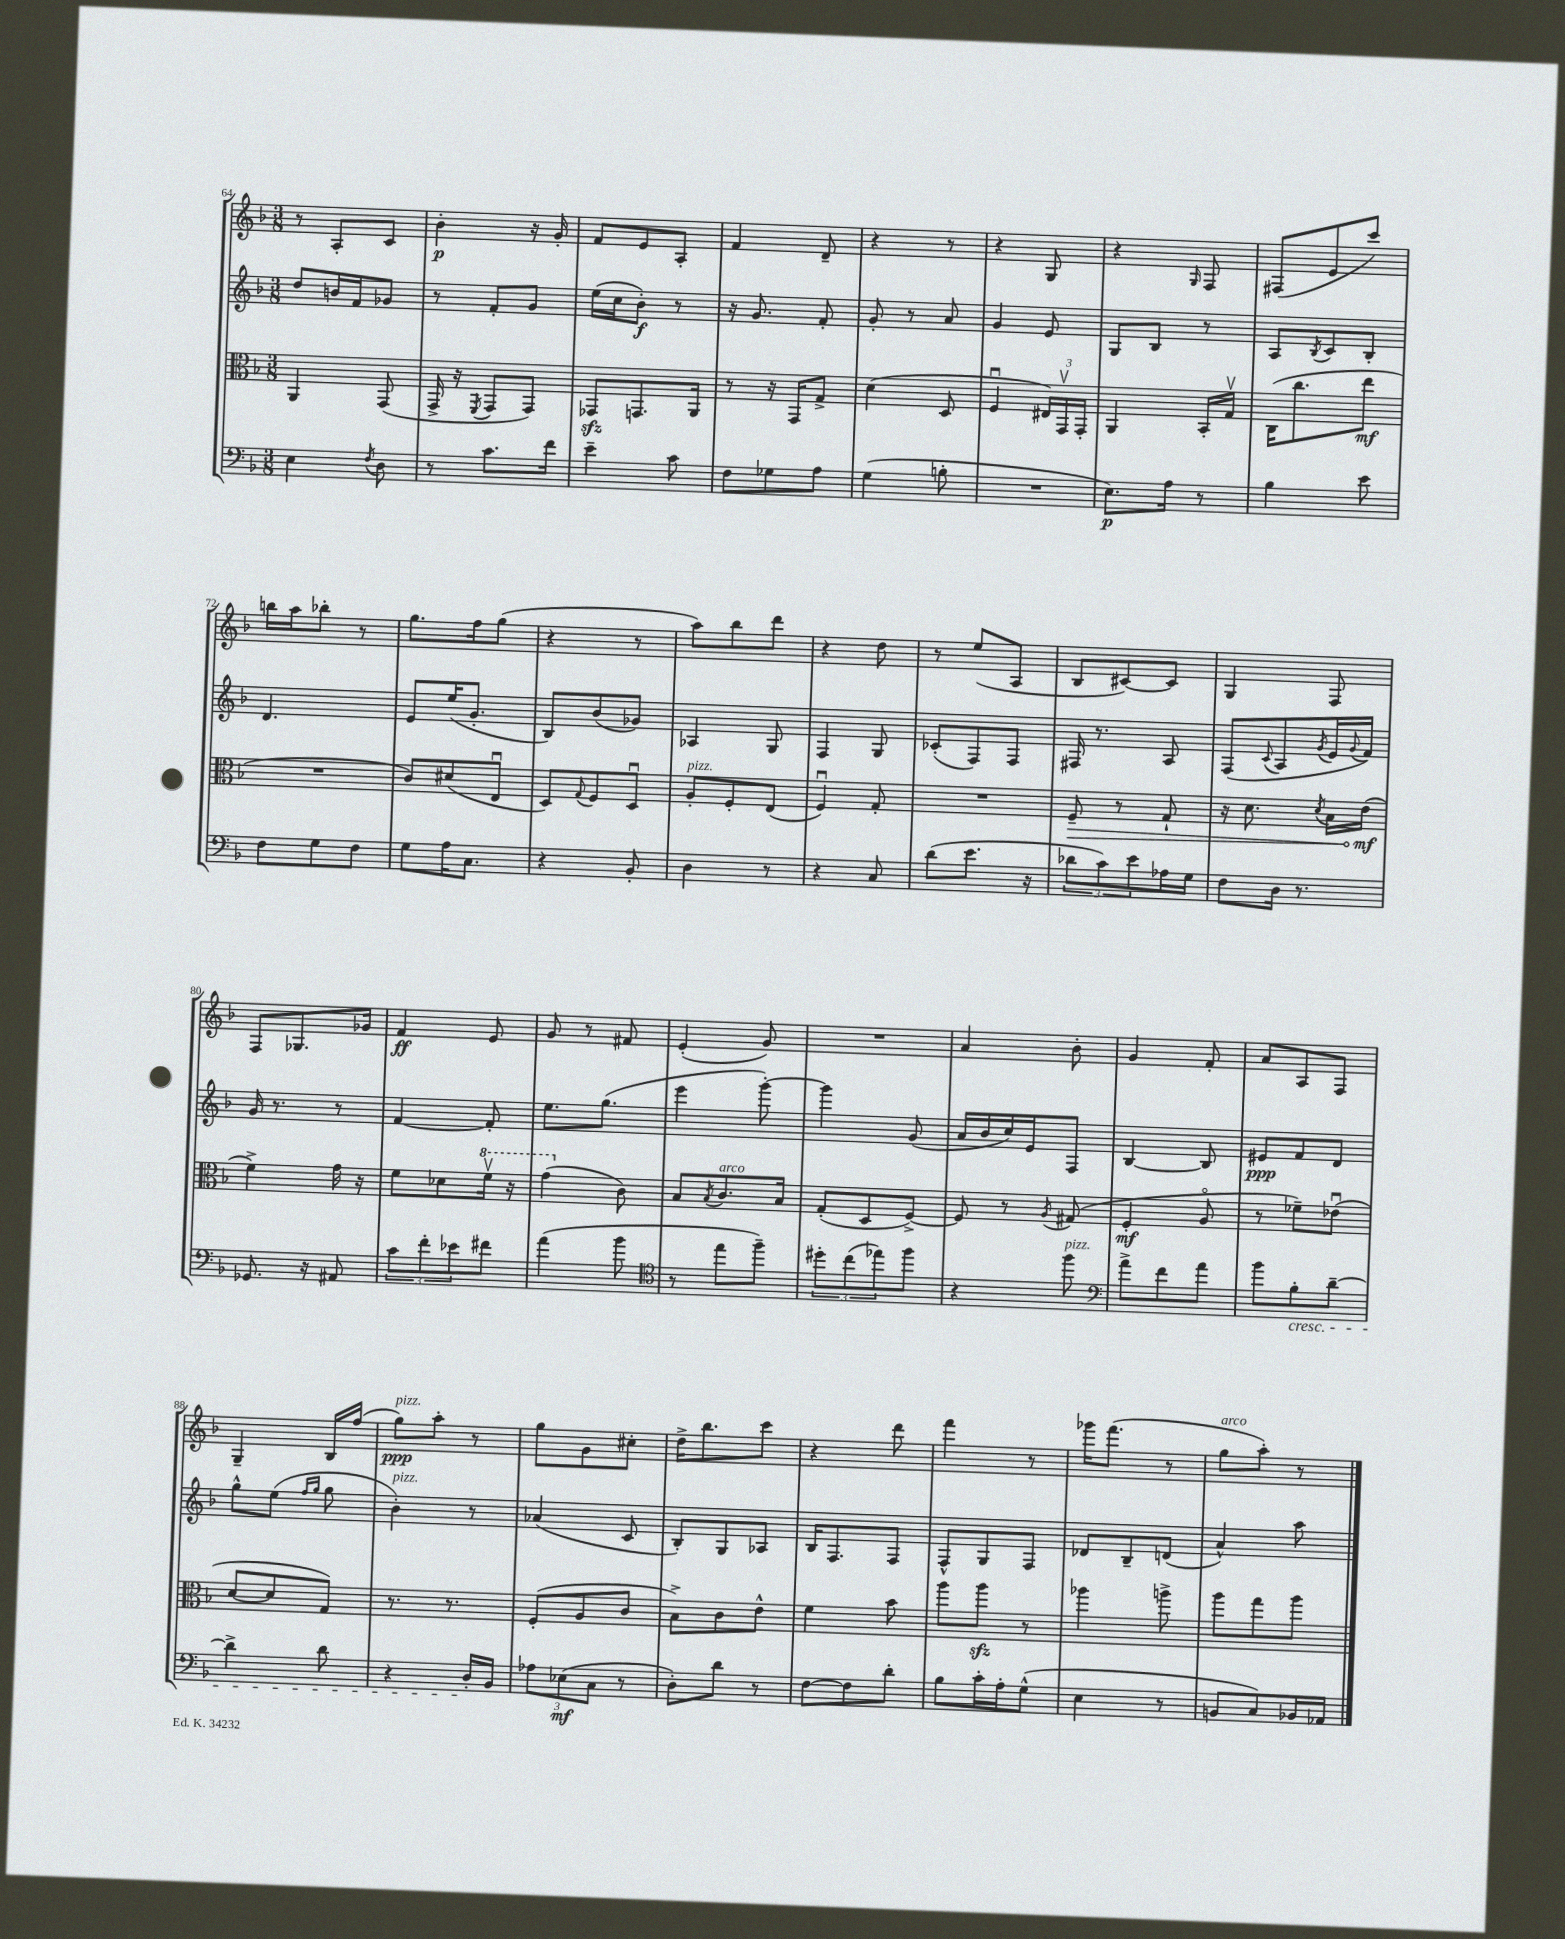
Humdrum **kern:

**kern	**dynam	**kern	**dynam	**kern	**dynam	**kern	**dynam
*part4	*part4	*part3	*part3	*part2	*part2	*part1	*part1
*staff4	*staff4	*staff3	*staff3	*staff2	*staff2	*staff1	*staff1
*clefF4	*	*clefC3	*	*clefG2	*	*clefG2	*
*k[b-]	*	*k[b-]	*	*k[b-]	*	*k[b-]	*
*M3/8	*	*M3/8	*	*M3/8	*	*M3/8	*
=64	=64	=64	=64	=64	=64	=64	=64
4E\	.	4AA/	.	8dd/L	.	8r	.
.	.	.	.	16bn/L	.	8A'/L	.
.	.	.	.	16f/J	.	.	.
8qF/	.	.	.	.	.	.	.
8D\	.	(8GG/	.	8g-X/J	.	8c/J	.
=65	=65	=65	=65	=65	=65	=65	=65
8r	.	16GG^/	.	8r	.	4b-'\	p
.	.	16r	.	.	.	.	.
.	.	8qFF/	.	.	.	.	.
8.c\L	.	8GG/L	.	8f'/L	.	.	.
.	.	8GG/J)	.	8g/J	.	16r	.
16f\Jk	.	.	.	.	.	16g'/	.
=66	=66	=66	=66	=66	=66	=66	=66
4e~\	.	8GG-Xzz/L	.	(16ee\LL	.	8f/L	.
.	.	.	.	16cc\J	.	.	.
.	.	8.GGn/	.	8b-'\J)	f	8e/	.
8c\	.	.	.	8r	.	8A'/J	.
.	.	16AA/Jk	.	.	.	.	.
=67	=67	=67	=67	=67	=67	=67	=67
8F\L	.	8r	.	16r	.	4f/	.
.	.	.	.	8.g/	.	.	.
8G-X\	.	16r	.	.	.	.	.
.	.	16GG/KL	.	.	.	.	.
8A\J	.	8G^/J	.	8f'/	.	8d~/	.
=68	=68	=68	=68	=68	=68	=68	=68
(4G\	.	(4d\	.	8g'/	.	4r	.
.	.	.	.	8r	.	.	.
8Bn'\	.	8D/	.	8a/	.	8r	.
=69	=69	=69	=69	=69	=69	=69	=69
4.r	.	4Fu/	.	4g/	.	4r	.
.	.	24E#X/LL)	.	8e/	.	8G/	.
.	.	24GGv/	.	.	.	.	.
.	.	24GG'/JJ	.	.	.	.	.
=70	=70	=70	=70	=70	=70	=70	=70
8.E\L)	p	4AA/	.	8G/L	.	4r	.
.	.	.	.	8B-/J	.	.	.
16A\Jk	.	.	.	.	.	.	.
.	.	.	.	.	.	16qqG/	.
8r	.	16BB-'/LL	.	8r	.	8F/	.
.	.	16Gv/JJ	.	.	.	.	.
=71	=71	=71	=71	=71	=71	=71	=71
4B-\	.	(16C\KL	.	8A/L	.	(8F#X/L	.
.	.	8.cc\	.	.	.	.	.
.	.	.	.	8qB-/	.	.	.
.	.	.	.	8c/	.	8e/	.
8e\	.	8ee\J	mf	8B-'/J	.	8ccc/J)	.
!!LO:LB:g=z
=72	=72	=72	=72	=72	=72	=72	=72
8F\L	.	4.r	.	4.d/	.	16bbn\LL	.
.	.	.	.	.	.	16aa\J	.
8G\	.	.	.	.	.	8bb-X'\J	.
8F\J	.	.	.	.	.	8r	.
=73	=73	=73	=73	=73	=73	=73	=73
8G\L	.	8c/L)	.	8e/L	.	8.gg\L	.
16A\K	.	(8d#X/	.	(16ee/K	.	.	.
8.C\J	.	.	.	8.g'/J	.	16ff\k	.
.	.	8Eu/J	.	.	.	(8gg\J	.
=74	=74	=74	=74	=74	=74	=74	=74
4r	.	8D/L)	.	8B-/L)	.	4r	.
.	.	8qqG/	.	.	.	.	.
.	.	8F/	.	(8b-/	.	.	.
8BB-'/	.	8Du/J	.	8g-X/J)	.	8r	.
=75	=75	=75	=75	=75	=75	=75	=75
!	!	!LO:TX:a:i:t=pizz.	!	!	!	!	!
4D\	.	8A'/L	.	4A-X/	.	8aa\L)	.
.	.	8F'/	.	.	.	8bb-\	.
8r	.	(8E/J	.	8G/	.	8ddd\J	.
=76	=76	=76	=76	=76	=76	=76	=76
4r	.	4Fu/)	.	4F/	.	4r	.
8C/	.	8G'/	.	8G/	.	8dd\	.
=77	=77	=77	=77	=77	=77	=77	=77
(8d\L	.	4.r	.	(8c-X'/L	.	8r	.
8.e\J	.	.	.	8F/)	.	(8ee/L	.
.	.	.	.	8F/J	.	8A/J	.
16r	.	.	.	.	.	.	.
=78	=78	=78	=78	=78	=78	=78	=78
!	!	!	!LO:HP:b	!	!	!	!
12d-X\L	.	8F~/	>	16F#X/	.	8B-/L	.
.	.	.	.	8.r	.	.	.
12c\)	.	.	.	.	.	.	.
.	.	8r	.	.	.	[8c#X/)	.
12e\	.	.	.	.	.	.	.
16A-X\L	.	8G`/	.	8A/	.	8c#/J]	.
16G\JJ	.	.	.	.	.	.	.
=79	=79	=79	=79	=79	=79	=79	=79
8F\L	.	16r	.	(8F/L	.	4G/	.
.	.	8.d\	.	.	.	.	.
.	.	.	.	8qqc/	.	.	.
16D\Jk	.	.	.	8A/	.	.	.
8.r	.	.	.	.	.	.	.
.	.	8qd/	.	8qg/	.	.	.
.	.	16B-\LL	.	16e/L	.	8F/	.
.	.	.	.	8qqg/	.	.	.
.	.	(16e\JJ	mf	16f/JJ)	.	.	.
.	.	.	]	.	.	.	.
!!LO:LB:g=z
=80	=80	=80	=80	=80	=80	=80	=80
8.GG-X/	.	4f^\)	.	16g/	.	8F/L	.
.	.	.	.	8.r	.	.	.
.	.	.	.	.	.	8.G-X/	.
16r	.	.	.	.	.	.	.
8AA#X/	.	16g\	.	8r	.	.	.
.	.	16r	.	.	.	16g-X/Jk	.
=81	=81	=81	=81	=81	=81	=81	=81
12c\L	.	8f\L	.	[4f/	.	4f/	ff
12f'\	.	.	.	.	.	.	.
.	.	8d-X\	.	.	.	.	.
12e-X\	.	.	.	.	.	.	.
*	*	*8va	*	*	*	*	*
8f#X\J	.	16ffv\Jk	.	8f'/]	.	8e/	.
.	.	16r	.	.	.	.	.
=82	=82	=82	=82	=82	=82	=82	=82
(4a\	.	(4gg\	.	8.ee\L	.	8g/	.
.	.	.	.	.	.	8r	.
.	.	.	.	(8.gg\J	.	.	.
*	*	*X8va	*	*	*	*	*
8b-\	.	8c\)	.	.	.	8f#X/	.
=83	=83	=83	=83	=83	=83	=83	=83
*clefC4	*	*	*	*	*	*	*
8r	.	8B-/L	.	4eee\	.	(4e'/	.
.	.	8qB-/	.	.	.	.	.
!	!	!LO:TX:a:i:t=arco	!	!	!	!	!
8ee\L	.	8.c/	.	.	.	.	.
8ff~\J)	.	.	.	[8ggg'\)	.	8g/)	.
.	.	16B-/Jk	.	.	.	.	.
=84	=84	=84	=84	=84	=84	=84	=84
12dd#X'\L	.	(8G'/L	.	4ggg\]	.	4.r	.
(12cc\	.	.	.	.	.	.	.
.	.	8D/	.	.	.	.	.
12ee-X\)	.	.	.	.	.	.	.
8ff\J	.	[8F^/J)	.	(8g/	.	.	.
=85	=85	=85	=85	=85	=85	=85	=85
4r	.	8F/]	.	16a/LL	.	4a/	.
.	.	.	.	16b-/	.	.	.
.	.	8r	.	16cc/)	.	.	.
.	.	.	.	16e/J	.	.	.
.	.	8qA/	.	.	.	.	.
!LO:TX:a:i:t=pizz.	!	!	!	!	!	!	!
8ff\	.	(8G#X/	.	8F/J	.	8b-'\	.
=86	=86	=86	=86	=86	=86	=86	=86
*clefF4	*	*	*	*	*	*	*
8a^\L	.	4F'/	mf	[4B-/	.	4g/	.
8f\	.	.	.	.	.	.	.
8a\J	.	8A/	.	8B-/]	.	8f'/	.
=87	=87	=87	=87	=87	=87	=87	=87
8b-\L	.	8r	.	8e#X/L	ppp	8a/L	.
!LO:TX:b:i:t=cresc.	!	!	!	!	!	!	!
8B-'\	.	8f-X~\L)	.	8f/	.	8A/	.
[8d~\J	.	(8e-Xu\J	.	8d/J	.	8F/J	.
!!LO:LB:g=z
=88	=88	=88	=88	=88	=88	=88	=88
4d^\]	.	[8d/L	.	8gg^^\L	.	4G~/	.
.	.	8d/]	.	(8ee\J	.	.	.
.	.	.	.	16qqff/LL	.	.	.
.	.	.	.	16qqgg/JJ	.	.	.
8d\	.	8G/J)	.	8gg\	.	16B-/LL	.
.	.	.	.	.	.	(16ff/JJ	.
=89	=89	=89	=89	=89	=89	=89	=89
!	!	!	!	!	!	!LO:TX:a:i:t=pizz.	!
!	!	!	!	!LO:TX:a:i:t=pizz.	!	!	!
4r	.	8.r	.	4b-'\)	.	8gg\L)	ppp
.	.	.	.	.	.	8aa'\J	.
.	.	8.r	.	.	.	.	.
16D'/LL	.	.	.	8r	.	8r	.
16BB-/JJ	.	.	.	.	.	.	.
=90	=90	=90	=90	=90	=90	=90	=90
12A-X\L	.	(8F'/L	.	(4a-X/	.	8gg\L	.
(12E-X\	mf	.	.	.	.	.	.
.	.	8A/	.	.	.	8g\	.
12C\J	.	.	.	.	.	.	.
8r	.	8c/J	.	8c/	.	8cc#X'\J	.
=91	=91	=91	=91	=91	=91	=91	=91
8D'\L)	.	8B-^\L)	.	8B-'/L)	.	16dd^\KL	.
.	.	.	.	.	.	8.bb-\	.
8d\J	.	8c\	.	8G/	.	.	.
8r	.	8e^^\J	.	8A-X/J	.	8ccc\J	.
=92	=92	=92	=92	=92	=92	=92	=92
[8F\L	.	4f\	.	16B-/KL	.	4r	.
.	.	.	.	8.F/	.	.	.
8F\]	.	.	.	.	.	.	.
8d'\J	.	8b-\	.	8F/J	.	8ddd\	.
=93	=93	=93	=93	=93	=93	=93	=93
8B-\L	.	8aa\L	.	8F^^/L	.	4fff\	.
16c'\L	.	8aazz\J	.	8G/	.	.	.
16A'\J	.	.	.	.	.	.	.
(8G^^\J	.	8r	.	8F/J	.	8r	.
=94	=94	=94	=94	=94	=94	=94	=94
4E\	.	4aa-X\	.	8d-X/L	.	16ggg-X\KL	.
.	.	.	.	.	.	(8.fff\J	.
.	.	.	.	8B-~/	.	.	.
8r	.	8aan^\	.	(8dn/J	.	8r	.
=95	=95	=95	=95	=95	=95	=95	=95
!	!	!	!	!	!	!LO:TX:a:i:t=arco	!
8BBn/L	.	8aa\L	.	4a^^/)	.	8gg\L	.
8C/)	.	8gg\	.	.	.	8aa'\J)	.
16BB-X/L	.	8aa\J	.	8aa\	.	8r	.
16AA-X/JJ	.	.	.	.	.	.	.
==	==	==	==	==	==	==	==
*-	*-	*-	*-	*-	*-	*-	*-
